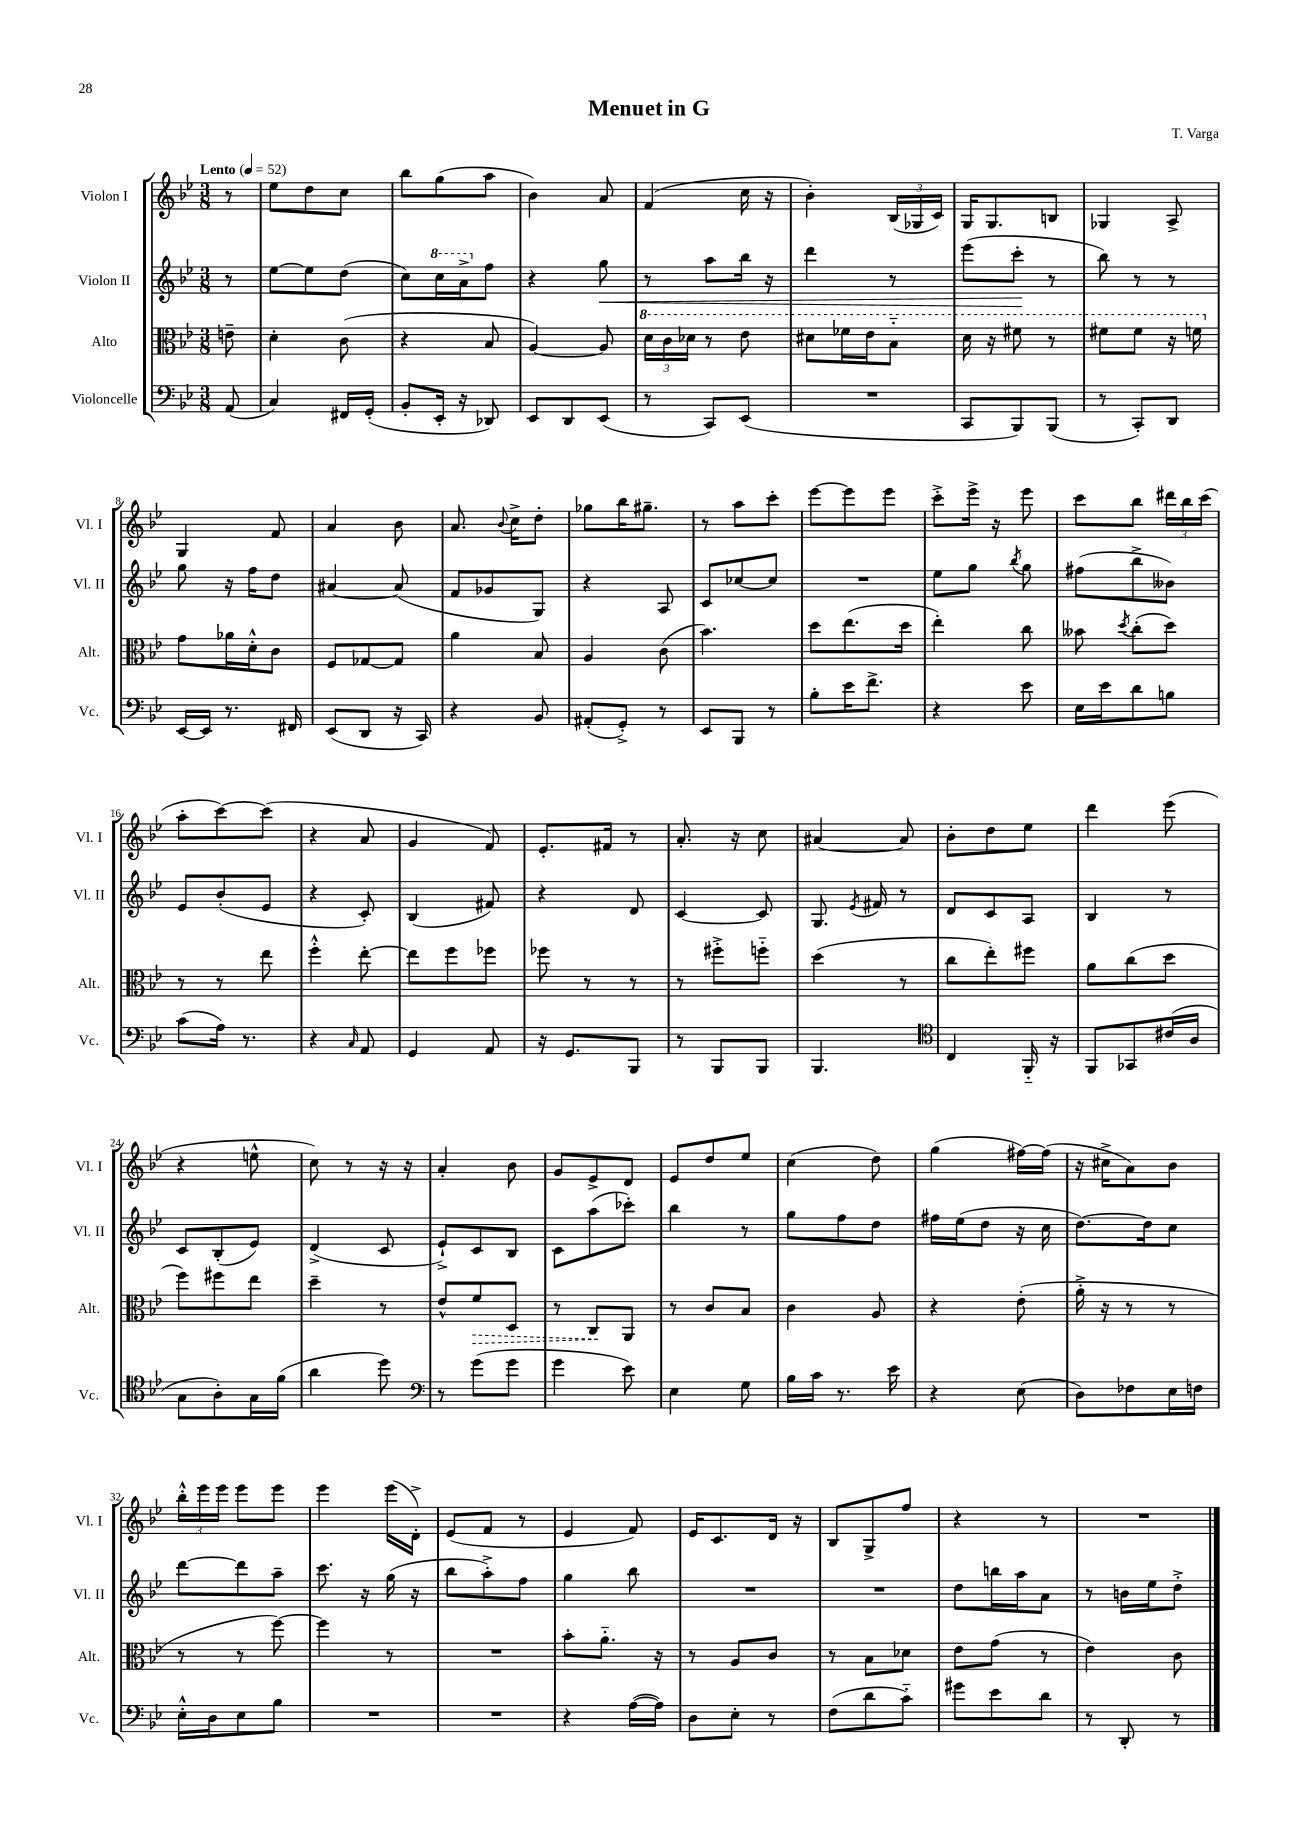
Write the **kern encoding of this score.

**kern	**kern	**kern	**kern
*staff4	*staff3	*staff2	*staff1
*clefF4	*clefC3	*clefG2	*clefG2
*k[b-e-]	*k[b-e-]	*k[b-e-]	*k[b-e-]
*M3/8	*M3/8	*M3/8	*M3/8
*MM52	*MM52	*MM52	*MM52
(8AA	8e~	8r	8r
=	=	=	=
4C)	4d'	[8ee-	8ee-
.	.	8ee-]	8dd
16FF#	(8c	(8dd	8cc
(16GG'	.	.	.
=	=	=	=
8BB-'	4r	8cc)	8bb-
16EE-'	.	16ccc	(8gg
16r	.	16aa^	.
8DD-)	8B-	8ff	8aa
=	=	=	=
8EE-	[4A)	4r	4b-)
8DD	.	.	.
(8EE-	8A]	8gg	8a
=	=	=	=
8r	24dd	8r	(4f
.	24cc	.	.
.	24dd-	.	.
8CC)	8r	8aa	.
(8EE-	8ee-	16bb-	16cc
.	.	16r	16r
=	=	=	=
4.r	8dd#	4ddd	4b-')
.	16ff-	.	.
.	16ee-	.	.
.	8b-'~	8r	(24B-
.	.	.	24G-
.	.	.	24c)
=	=	=	=
8CC	16dd	(8eee-	16G
.	16r	.	8.G
8BBB-)	8ff#	8ccc'	.
(8BBB-	8r	8r	8B
=	=	=	=
8r	8ff#	8bb-)	4G-
8CC')	8ff#	8r	.
8DD	16r	8r	8A^
.	16ff	.	.
=	=	=	=
[16EE-	8g	8gg	4G
16EE-]	.	.	.
8.r	16a-	16r	.
.	16d'^^	16ff	.
.	8c	8dd	8f
16FF#	.	.	.
=	=	=	=
(8EE-	8F	[4a#	4a
8DD	[8G-	.	.
16r	8G-]	(8a#]	8b-
16CC)	.	.	.
=	=	=	=
4r	4a	8f	8.a
.	.	8g-	.
.	.	.	8qqb-
.	.	.	16cc^
8BB-	8B-	8G)	8dd'
=	=	=	=
(8AA#'	4A	4r	8gg-
8GG'^)	.	.	16bb-
.	.	.	8.gg#~
8r	(8c	8A	.
=	=	=	=
8EE-	4.b-)	8c	8r
8BBB-	.	[8cc-	8aa
8r	.	8cc-]	8ccc'
=	=	=	=
8B-'	8dd	4.r	[8eee-
16e-	(8.ee-	.	8eee-]
8.f^	.	.	.
.	.	.	8eee-
.	16dd	.	.
=	=	=	=
4r	4ee-')	8ee-	8ccc'^
.	.	8gg	16eee-^
.	.	.	16r
.	.	8qbb-	.
8e-	8cc	8gg	8eee-
=	=	=	=
16E-	8b--	(8ff#	8ccc
16e-	.	.	.
.	8qdd	.	.
8d	(8cc'	8bb-^	8bb-
8B	8dd)	8b--)	24ddd#
.	.	.	24bb-
.	.	.	(24ccc
=	=	=	=
(8c	8r	8e-	8aa'
16A)	8r	(8b-'	[8ccc)
8.r	.	.	.
.	8ee-	8e-	(8ccc]
=	=	=	=
4r	4ff'^^	4r	4r
16qqC	.	.	.
8AA	[8ee-'	8c')	8a
=	=	=	=
4GG	8ee-]	(4B-	4g
.	8ff	.	.
8AA	8ff-	8f#)	8f)
=	=	=	=
16r	8ff-	4r	8.e-'
8.GG	.	.	.
.	8r	.	.
.	.	.	16f#
8BBB-	8r	8d	8r
=	=	=	=
8r	8r	[4c	8.a'
8BBB-	8ff#'^	.	.
.	.	.	16r
8BBB-	8ff'~	8c]	8cc
=	=	=	=
4.BBB-	(4dd	8.G	[4a#
.	.	8qe-	.
.	.	16f#	.
.	8r	8r	8a#]
=	=	=	=
*clefC4	*	*	*
4C	8cc	8d	8b-'
.	8ee-')	8c	8dd
16FF'~	8ff#	8A	8ee-
16r	.	.	.
=	=	=	=
8FF	8a	4B-	4ddd
8GG-	(8cc	.	.
(16c#	8dd	8r	(8eee-
16A	.	.	.
=	=	=	=
8G	8ff)	8c	4r
8A')	8ff#	(8B-'	.
16G	8ee-	8e-)	8ee^^
(16f	.	.	.
=	=	=	=
4a	4dd~	(4d^	8cc)
.	.	.	8r
8dd)	8r	8c	16r
.	.	.	16r
=	=	=	=
*clefF4	*	*	*
8r	8e-^^	8e-`^)	4a'
(8g	8f	8c	.
8g	8D	8B-	8b-
=	=	=	=
4g	8r	8c	8g
.	8C	(8aa	8e-^
8e-)	8AA	8ccc-')	8d
=	=	=	=
4E-	8r	4bb-	8e-
.	8c	.	8dd
8G	8B-	8r	8ee-
=	=	=	=
16B-	4c	8gg	(4cc
16c	.	.	.
8.r	.	8ff	.
.	8A	8dd	8dd)
16e-	.	.	.
=	=	=	=
4r	4r	16ff#	(4gg
.	.	(16ee-	.
.	.	8dd	.
(8E-	(8e-'	16r	[16ff#)
.	.	16cc	(16ff#]
=	=	=	=
8D)	16a'^	[8.dd)	16r
.	16r	.	16cc#^
8F-	8r	.	8a)
.	.	16dd]	.
16E-	8r	8cc	8b-
16F	.	.	.
=	=	=	=
16E-'^^	8r	[8ddd	24bb-'^^
.	.	.	24eee-
16D	.	.	.
.	.	.	24eee-
8E-	8r	8ddd]	8eee-
8B-	[8ff)	8aa~	8eee-
=	=	=	=
4.r	4ff]	8.ccc	4eee-
.	.	16r	.
.	8r	(16gg	(16eee-
.	.	16r	16d'^)
=	=	=	=
4.r	4.r	8bb-	(8e-
.	.	8aa'^)	8f
.	.	8ff	8r
=	=	=	=
4r	8b-'	4gg	4e-
.	8.a'~	.	.
([16A	.	8bb-	8f)
16A])	16r	.	.
=	=	=	=
8D	8r	4.r	16e-
.	.	.	8.c
8E-'	8A	.	.
8r	8c	.	16d
.	.	.	16r
=	=	=	=
(8F	8r	4.r	8B-
8d	8B-	.	8G^
8c'~)	8d-	.	8ff
=	=	=	=
8g#	8e-	8dd	4r
8e-	(8g	16bb	.
.	.	16aa	.
8d	8r	8a	8r
=	=	=	=
8r	4e-)	8r	4.r
8DD'	.	16b	.
.	.	16ee-	.
8r	8c	8dd'^	.
==	==	==	==
*-	*-	*-	*-
